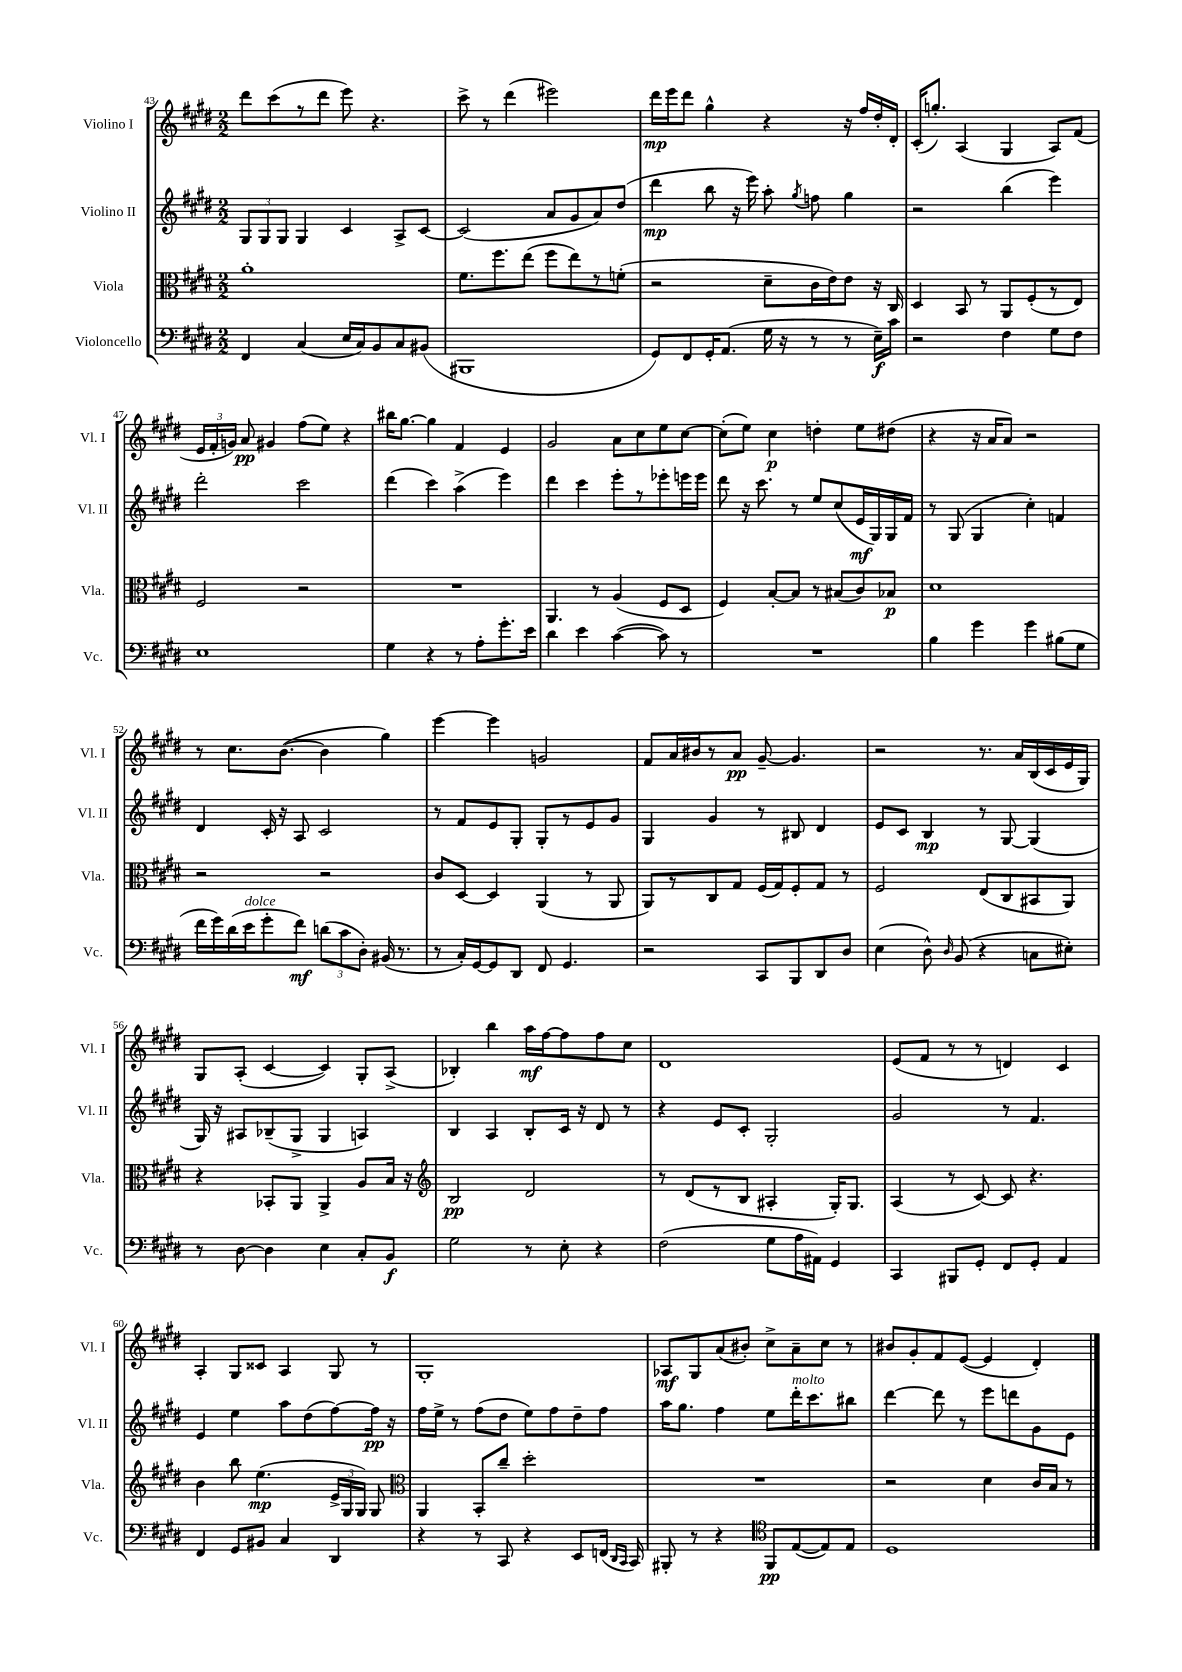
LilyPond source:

<<
\new StaffGroup <<
\new Staff = "s0" \with { instrumentName = "Violino I" shortInstrumentName = "Vl. I" } {
    \clef treble \key e \major \numericTimeSignature \time 2/2
    \autoBeamOff dis'''8[ cis'''8( r8 dis'''8] e'''8) r4. |
    cis'''8-> r8 dis'''4( eis'''2) |
    dis'''16[\mp e'''16 dis'''8] gis''4-^ r4 r16 fis''16[ dis''16-. dis'16]-. |
    cis'16[-.( g''8.]-.) a4( gis4 a8[) fis'8]( |
    \tuplet 3/2 { e'16[ fis'16-. g'16]) } a'8\pp gis'4 fis''8[( e''8]) r4 |
    bis''16[ gis''8.]~ gis''4 fis'4 e'4 |
    gis'2 a'8[ cis''8 e''8 cis''8]~ |
    cis''8[-.( e''8]) cis''4\p d''4-. e''8[ dis''8]( |
    r4 r16 a'16[ a'8]) r2 |
    r8 cis''8.[ b'8.]~( b'4 gis''4) |
    e'''4~ e'''4 g'2 |
    fis'8[ a'16 bis'16 r8 a'8]\pp gis'8~-- gis'4. |
    r2 r8. a'16[ b16( cis'16 e'16 gis16]) |
    gis8[ a8]-.( cis'4~ cis'4) gis8[-. a8]->( |
    bes4-.) b''4 a''16[\mf fis''16~ fis''8 fis''8 cis''8] |
    dis'1 |
    e'8[( fis'8] r8 r8 d'4) cis'4 |
    a4-. gis8[ cisis'8] a4 gis8 r8 |
    gis1-. |
    aes8[\mf gis8 a'8( bis'8]-.) cis''8[-> a'8-- cis''8] r8 |
    bis'8[ gis'8-. fis'8 e'8]~( e'4 dis'4-.) \bar "|." |
}
\new Staff = "s1" \with { instrumentName = "Violino II" shortInstrumentName = "Vl. II" } {
    \clef treble \key e \major \numericTimeSignature \time 2/2
    \autoBeamOff \tuplet 3/2 { gis8[ gis8 gis8] } gis4 cis'4 a8[-> cis'8]~ |
    cis'2( a'8[ gis'8 a'8) dis''8]( |
    dis'''4\mp b''8 r16 e'''16) a''8-. \acciaccatura { gis''8 } f''8 gis''4 |
    r2 b''4( e'''4) |
    dis'''2-. cis'''2 |
    dis'''4( cis'''4) a''4->( e'''4) |
    dis'''4 cis'''4 e'''8[-. r8 ees'''8-. e'''16 e'''16] |
    dis'''8 r16 cis'''8. r8 e''8[ cis''8( e'16\mf gis16) gis16 fis'16] |
    r8 gis8( gis4 cis''4-.) f'4 |
    dis'4 cis'16-. r16 a8 cis'2 |
    r8 fis'8[ e'8 gis8]-. gis8[-. r8 e'8 gis'8] |
    gis4 gis'4 r8 bis8 dis'4 |
    e'8[ cis'8] b4\mp r8 gis8~ gis4( |
    gis16) r16 ais8[ bes8--( gis8]-> gis4 a4) |
    b4 a4 b8[-. cis'16] r16 dis'8 r8 |
    r4 e'8[ cis'8]-. gis2-. |
    gis'2 r8 fis'4. |
    e'4 e''4 a''8[ dis''8( fis''8~) fis''16]\pp r16 |
    fis''16[ e''16]-> r8 fis''8[( dis''8] e''8[) fis''8 dis''8-- fis''8] |
    a''16[ gis''8.] fis''4 e''8[ dis'''16-.^\markup { \italic "molto" } cis'''8. bis''8] |
    dis'''4~ dis'''8 r8 e'''8[ d'''8 gis'8 e'8] \bar "|." |
}
\new Staff = "s2" \with { instrumentName = "Viola" shortInstrumentName = "Vla." } {
    \clef alto \key e \major \numericTimeSignature \time 2/2
    \autoBeamOff a'1-. |
    fis'8.[ fis''8. e''8]( fis''8[ e''8) r8 f'8]-.( |
    r2 dis'8[-- cis'16 e'16) e'8] r16 cis16 |
    dis4 b,8 r8 a,8[ fis8-.( r8 e8]) |
    fis2 r2 |
    R1 |
    a,4. r8 a4( fis8[ dis8] |
    fis4) b8[~-. b8] r8 bis8[( cis'8) bes8]\p |
    dis'1 |
    r2 r2 |
    cis'8[ dis8]~ dis4 a,4( r8 a,8 |
    a,8[) r8 cis8 gis8] fis16[( gis16) fis8-. gis8] r8 |
    fis2 e8[( cis8 bis,8 a,8]) |
    r4 bes,8[-. a,8] a,4-> a8[ b16] r16 |
    \clef treble b2\pp dis'2 |
    r8 dis'8[( r8 b8] ais4-. gis16[-.) gis8.] |
    a4( r8 cis'8~) cis'8 r4. |
    b'4 b''8 e''4.\mp( \tuplet 3/2 { e'16[-> gis16 gis16]) } gis8 |
    \clef alto a,4 b,8[-. cis''8]-- dis''2-. |
    R1 |
    r2 dis'4 cis'16[ b16] r8 \bar "|." |
}
\new Staff = "s3" \with { instrumentName = "Violoncello" shortInstrumentName = "Vc." } {
    \clef bass \key e \major \numericTimeSignature \time 2/2
    \autoBeamOff fis,4 cis4( e16[ cis16) b,8 cis8 bis,8]( |
    bis,,1 |
    gis,8[) fis,8 gis,16-. a,8.]( gis16 r16 r8 r8 e16[--\f) cis'16] |
    r2 fis4 gis8[ fis8] |
    e1 |
    gis4 r4 r8 a8[-. gis'8.-. e'16] |
    dis'4 e'4 cis'4~( cis'8) r8 |
    R1 |
    b4 gis'4 gis'4 bis8[( gis8] |
    fis'16[ gis'16) dis'16( e'16^\markup { \italic "dolce" } gis'8-. fis'8]\mf) \tuplet 3/2 { d'8[( cis'8 dis8]-.) } bis,16( r8. |
    r8 cis16[-.) gis,16~ gis,8 dis,8] fis,8 gis,4. |
    r2 cis,8[ b,,8 dis,8 dis8] |
    e4( dis8-^) \grace { dis16 } b,8( r4 c8[ eis8]-.) |
    r8 dis8~ dis4 e4 cis8[-. b,8]\f |
    gis2 r8 e8-. r4 |
    fis2( gis8[ a16 ais,16]) gis,4 |
    cis,4 bis,,8[ gis,8]-. fis,8[ gis,8]-. a,4 |
    fis,4 gis,8[ bis,8] cis4 dis,4 |
    r4 r8 cis,8 r4 e,8[ f,16]( \grace { dis,16[ cis,16] } cis,16) |
    bis,,8-. r8 r4 \clef tenor fis,8[\pp e8~( e8) e8] |
    dis1 \bar "|." |
}
>>
>>
\layout { \context { \Score currentBarNumber = #43 } }
